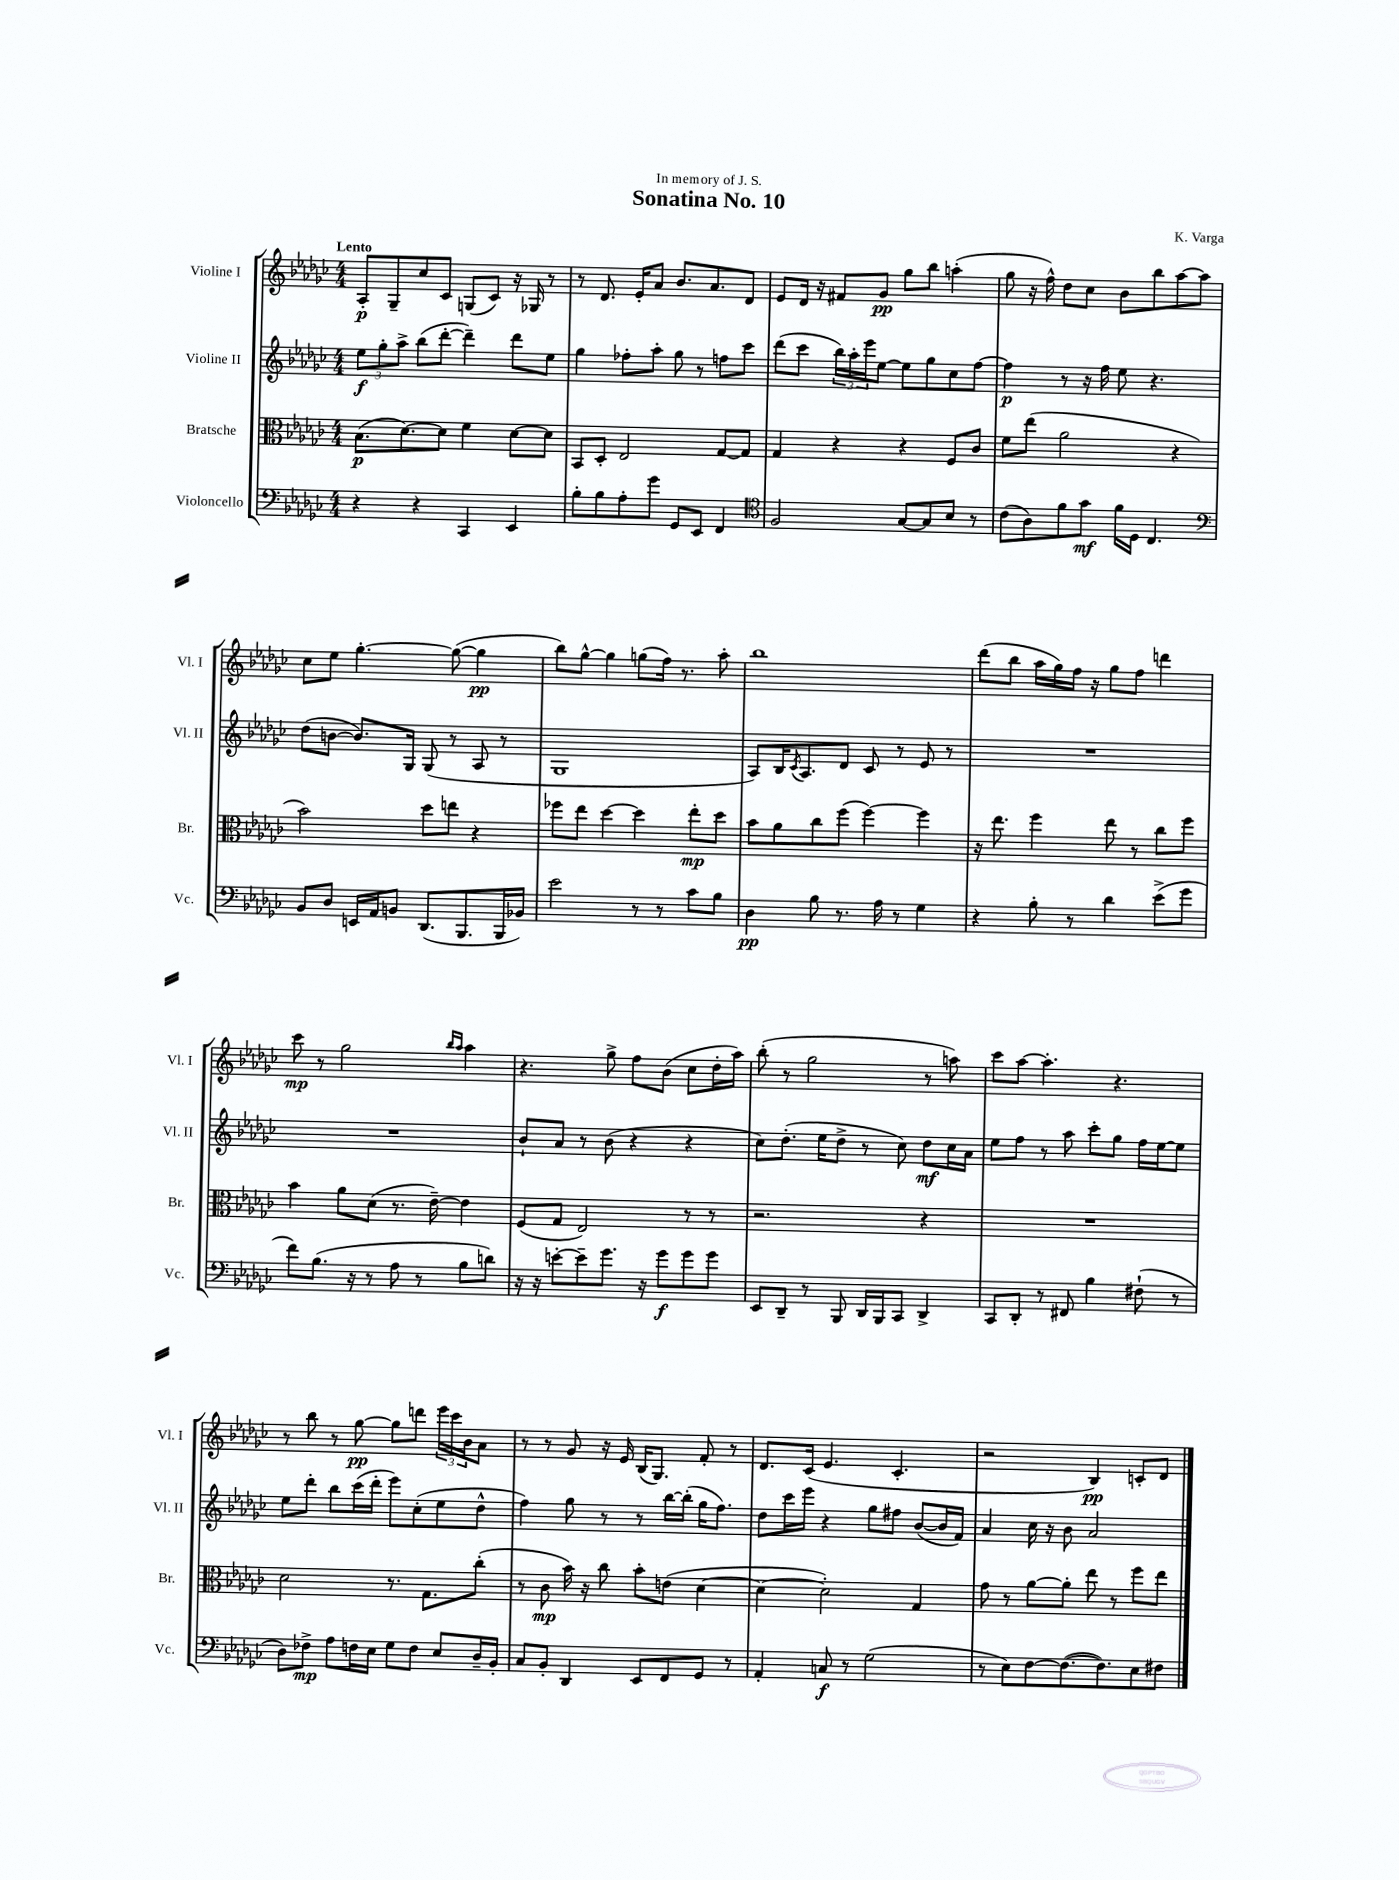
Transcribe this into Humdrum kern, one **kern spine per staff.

**kern	**dynam	**kern	**dynam	**kern	**dynam	**kern	**dynam
*part4	*part4	*part3	*part3	*part2	*part2	*part1	*part1
*staff4	*staff4	*staff3	*staff3	*staff2	*staff2	*staff1	*staff1
*I"Violoncello	*	*I"Bratsche	*	*I"Violine II	*	*I"Violine I	*
*I'Vc.	*	*I'Br.	*	*I'Vl. II	*	*I'Vl. I	*
*clefF4	*	*clefC3	*	*clefG2	*	*clefG2	*
*k[b-e-a-d-g-c-]	*	*k[b-e-a-d-g-c-]	*	*k[b-e-a-d-g-c-]	*	*k[b-e-a-d-g-c-]	*
*M4/4	*	*M4/4	*	*M4/4	*	*M4/4	*
=1	=1	=1	=1	=1	=1	=1	=1
!	!	!	!	!	!	!LO:TX:a:B:t=Lento	!
4r	.	(8.B-\L	p	12ee-\L	f	8A-'/L	p
.	.	.	.	12gg-'\	.	.	.
.	.	.	.	.	.	8G-~/	.
.	.	.	.	12aa-^\J	.	.	.
.	.	[8.d-\)	.	.	.	.	.
4r	.	.	.	(8bb-\L	.	8cc-/	.
.	.	8d-\J]	.	[8ddd-'\J	.	8c-/J	.
4CC-/	.	4f\	.	4ddd-~\])	.	(8Gn/L	.
.	.	.	.	.	.	8c-/J)	.
4EE-/	.	[8d-\L	.	8ddd-\L	.	16r	.
.	.	.	.	.	.	16G-X/	.
.	.	8d-\J]	.	8ee-\J	.	8r	.
=2	=2	=2	=2	=2	=2	=2	=2
8B-'\L	.	8BB-/L	.	4gg-\	.	8r	.
8B-\	.	8D-'/J	.	.	.	8.d-/	.
8A-'\	.	2E-/	.	8ff-X'\L	.	.	.
.	.	.	.	.	.	16e-'/KL	.
8g-\J	.	.	.	8aa-'\J	.	8a-/J	.
8GG-/L	.	.	.	8gg-\	.	8.b-/L	.
8EE-/J	.	.	.	8r	.	.	.
.	.	.	.	.	.	8.a-/	.
4FF/	.	[8G-/L	.	8ffn\L	.	.	.
.	.	8G-/J]	.	8ccc-\J	.	8d-/J	.
=3	=3	=3	=3	=3	=3	=3	=3
*clefC4	*	*	*	*	*	*	*
2F/	.	4G-/	.	(8ddd-\L	.	8e-/L	.
.	.	.	.	8ccc-\J	.	16d-/Jk	.
.	.	.	.	.	.	16r	.
.	.	4r	.	24bb-\LL)	.	8f#X/L	.
.	.	.	.	24aa-'\	.	.	.
.	.	.	.	24eee-\J	.	.	.
.	.	.	.	[8ee-\J	.	8g-/J	pp
[8G-/L	.	4r	.	8ee-\L]	.	8gg-\L	.
8G-/]	.	.	.	8gg-\	.	8bb-\J	.
8B-/J	.	8F/L	.	8cc-\	.	(4aan'\	.
8r	.	8c-/J	.	[8ff\J	.	.	.
=4	=4	=4	=4	=4	=4	=4	=4
(8c-\L	.	8f\L	.	4ff\]	p	8gg-\	.
8A-\)	.	(8ee-\J	.	.	.	16r	.
.	.	.	.	.	.	16ff^^\)	.
8f\	.	2a-\	.	8r	.	8dd-\L	.
8g-\J	mf	.	.	16r	.	8cc-\J	.
.	.	.	.	16ff\	.	.	.
16f\LL	.	.	.	8ee-\	.	8b-\L	.
16D-\JJ	.	.	.	.	.	.	.
4.C-/	.	.	.	4.r	.	8bb-\	.
.	.	4r	.	.	.	[8aa-\	.
.	.	.	.	.	.	8aa-\J]	.
!!LO:LB:g=z
=5	=5	=5	=5	=5	=5	=5	=5
*clefF4	*	*	*	*	*	*	*
8BB-/L	.	2b-\)	.	(8dd-\L	.	8cc-\L	.
8D-/J	.	.	.	[8bn\J	.	8ee-\J	.
16EEn/LL	.	.	.	8.b/L])	.	[4.gg-'\	.
16AA-/J	.	.	.	.	.	.	.
8BBn/J	.	.	.	.	.	.	.
.	.	.	.	16G-/Jk	.	.	.
(8.DD-/L	.	8dd-\L	.	(8G-/	.	.	.
.	.	8een\J	.	8r	.	(8gg-\_	.
8.BBB-/	.	.	.	.	.	.	.
.	.	4r	.	8A-/	.	4gg-\]	pp
16BBB-/L	.	.	.	8r	.	.	.
16BB-X/JJ)	.	.	.	.	.	.	.
=6	=6	=6	=6	=6	=6	=6	=6
2e-\	.	8ff-X\L	.	1G-	.	8bb-\L)	.
.	.	8ee-\J	.	.	.	[8gg-^^\J	.
.	.	[4dd-\	.	.	.	4gg-\]	.
8r	.	4dd-\]	.	.	.	(8ggn\L	.
8r	.	.	.	.	.	16ff\Jk)	.
.	.	.	.	.	.	8.r	.
8c-\L	.	8ee-'\L	mp	.	.	.	.
8B-\J	.	8dd-\J	.	.	.	8aa-'\	.
=7	=7	=7	=7	=7	=7	=7	=7
4D-\	pp	8b-\L	.	8A-/L)	.	1bb-	.
.	.	8a-\	.	16B-/K	.	.	.
.	.	.	.	8qc-/	.	.	.
.	.	.	.	8.A-/	.	.	.
8B-\	.	8cc-\	.	.	.	.	.
8.r	.	(8ff\J	.	8d-/J	.	.	.
.	.	[4ff\)	.	8c-/	.	.	.
16A-\	.	.	.	.	.	.	.
8r	.	.	.	8r	.	.	.
4G-\	.	4ff\]	.	8e-/	.	.	.
.	.	.	.	8r	.	.	.
=8	=8	=8	=8	=8	=8	=8	=8
4r	.	16r	.	1r	.	(8ddd-\L	.
.	.	8.ee-\	.	.	.	.	.
.	.	.	.	.	.	8bb-\J	.
8B-'\	.	4ff\	.	.	.	16aa-\LL	.
.	.	.	.	.	.	16gg-\)	.
8r	.	.	.	.	.	16ff\JJ	.
.	.	.	.	.	.	16r	.
4d-\	.	8ee-\	.	.	.	8gg-\L	.
.	.	8r	.	.	.	8ff\J	.
(8e-^\L	.	8cc-\L	.	.	.	4dddn\	.
8g-\J	.	8ff\J	.	.	.	.	.
!!LO:LB:g=z
=9	=9	=9	=9	=9	=9	=9	=9
8f\L)	.	4b-\	.	1r	.	8ccc-\	mp
(8.B-\J	.	.	.	.	.	8r	.
.	.	8a-\L	.	.	.	2gg-\	.
16r	.	.	.	.	.	.	.
8r	.	(8d-\J	.	.	.	.	.
8A-\	.	8.r	.	.	.	.	.
8r	.	.	.	.	.	.	.
.	.	[16e-~\)	.	.	.	.	.
.	.	.	.	.	.	16qqbb-/LL	.
.	.	.	.	.	.	16qqaa-/JJ	.
8B-\L	.	4e-\]	.	.	.	4aa-\	.
8dn\J)	.	.	.	.	.	.	.
=10	=10	=10	=10	=10	=10	=10	=10
16r	.	(8F/L	.	8b-`/L	.	4.r	.
16r	.	.	.	.	.	.	.
[8en'\L	.	8G-/J	.	8a-/J	.	.	.
8e~\]	.	2E-/)	.	8r	.	.	.
8.g-\J	.	.	.	(8b-\	.	8gg-^\	.
.	.	.	.	4r	.	8ff\L	.
16r	.	.	.	.	.	.	.
8g-\L	f	.	.	.	.	(8b-\J	.
8g-\	.	8r	.	4r	.	8cc-\L	.
8g-\J	.	8r	.	.	.	16dd-'\L	.
.	.	.	.	.	.	16aa-\JJ)	.
=11	=11	=11	=11	=11	=11	=11	=11
8EE-/L	.	2.r	.	8cc-\L)	.	(8bb-'\	.
8DD-~/J	.	.	.	(8.dd-'\J	.	8r	.
8r	.	.	.	.	.	2gg-\	.
.	.	.	.	16ee-\KL	.	.	.
8BBB-/	.	.	.	8dd-^\J	.	.	.
16DD-/LL	.	.	.	8r	.	.	.
16BBB-/J	.	.	.	.	.	.	.
8CC-/J	.	.	.	8cc-\)	.	.	.
4DD-^/	.	4r	.	8dd-\L	mf	8r	.
.	.	.	.	16cc-\L	.	8aan\)	.
.	.	.	.	16a-\JJ	.	.	.
=12	=12	=12	=12	=12	=12	=12	=12
8CC-/L	.	1r	.	8ee-\L	.	8ccc-\L	.
8DD-'/J	.	.	.	8ff\J	.	[8aa-\J	.
8r	.	.	.	8r	.	4.aa-'\]	.
8FF#X/	.	.	.	8aa-\	.	.	.
4B-\	.	.	.	8ccc-'\L	.	.	.
.	.	.	.	8gg-\J	.	4.r	.
(8F#X`\	.	.	.	16ff\LL	.	.	.
.	.	.	.	[16ee-\J	.	.	.
8r	.	.	.	8ee-\J]	.	.	.
!!LO:LB:g=z
=13	=13	=13	=13	=13	=13	=13	=13
8D-\L)	.	2d-\	.	8ee-\L	.	8r	.
8F-X^\J	mp	.	.	8ddd-'\J	.	8bb-\	.
8A-\L	.	.	.	8bb-\L	.	8r	.
16Fn\L	.	.	.	(16ccc-\L	.	[8gg-\	pp
16E-\JJ	.	.	.	16ddd-'\JJ	.	.	.
8G-\L	.	8.r	.	8eee-\L)	.	8gg-\L]	.
8F\J	.	.	.	(8cc-'\	.	8dddn\J	.
.	.	8.G-\L	.	.	.	.	.
8E-/L	.	.	.	8ee-\	.	24eee-\LL	.
.	.	.	.	.	.	24ccc-\	.
.	.	.	.	.	.	24b-\J	.
16D-~/L	.	(8cc-'\J	.	8dd-^^\J	.	8a-\J	.
16BB-'/JJ	.	.	.	.	.	.	.
=14	=14	=14	=14	=14	=14	=14	=14
8C-/L	.	8r	.	4ff\)	.	8r	.
8BB-'/J	.	8c-\	mp	.	.	8r	.
4DD-/	.	16b-\)	.	8gg-\	.	8g-/	.
.	.	16r	.	.	.	.	.
.	.	8cc-\	.	8r	.	16r	.
.	.	.	.	.	.	16e-/	.
8EE-/L	.	8b-'\L	.	8r	.	(16B-/KL	.
.	.	.	.	.	.	8.G-/J)	.
8FF/	.	(8en\J	.	[16bb-\LL	.	.	.
.	.	.	.	(16bb-'\JJ]	.	.	.
8GG-/J	.	[4d-\	.	16gg-\KL	.	8f'/	.
.	.	.	.	8.ff\J)	.	.	.
8r	.	.	.	.	.	8r	.
=15	=15	=15	=15	=15	=15	=15	=15
4AA-'/	.	4d-\_	.	8dd-\L	.	8.d-/L	.
.	.	.	.	16ccc-\L	.	.	.
.	.	.	.	16eee-\JJ	.	(16c-/Jk	.
8Cn/	f	2d-'\])	.	4r	.	4.e-/	.
8r	.	.	.	.	.	.	.
(2G-\	.	.	.	8gg-\L	.	.	.
.	.	.	.	8ff#X\J	.	4.c-'/	.
.	.	4G-/	.	([8b-/L	.	.	.
.	.	.	.	16b-/L]	.	.	.
.	.	.	.	16f/JJ)	.	.	.
=16	=16	=16	=16	=16	=16	=16	=16
8r	.	8g-\	.	4a-/	.	2r	.
8E-\L)	.	8r	.	.	.	.	.
[8F\	.	[8a-\L	.	16cc-\	.	.	.
.	.	.	.	16r	.	.	.
(8.F\_	.	8a-'\J]	.	8b-\	.	.	.
.	.	8ee-\	.	2a-/	.	4B-/)	pp
8.F\])	.	.	.	.	.	.	.
.	.	8r	.	.	.	.	.
8E-\	.	8ff\L	.	.	.	8cn'/L	.
8F#X\J	.	8ee-\J	.	.	.	8d-/J	.
==	==	==	==	==	==	==	==
*-	*-	*-	*-	*-	*-	*-	*-
